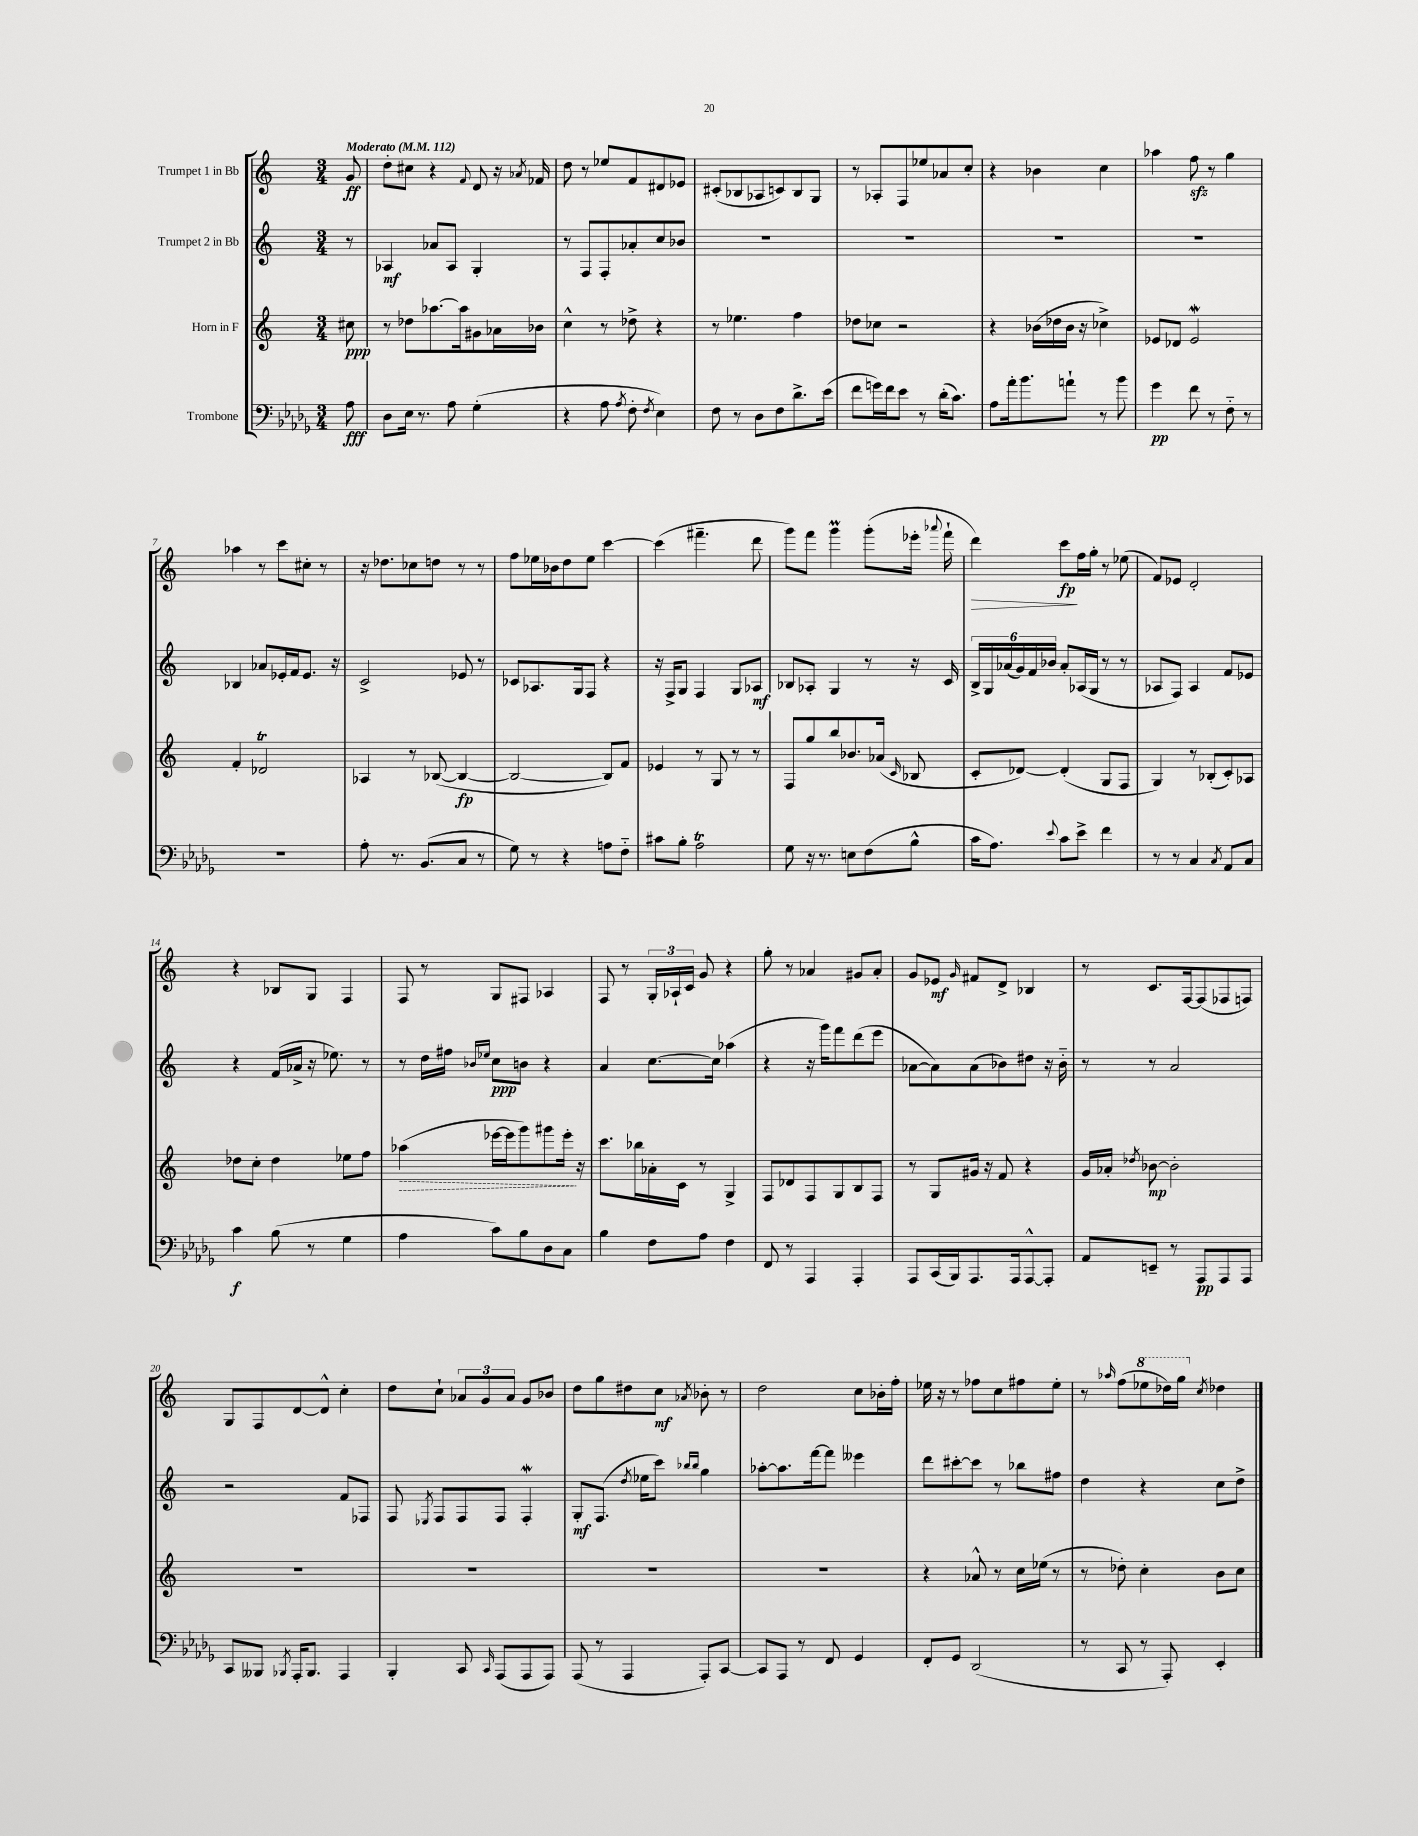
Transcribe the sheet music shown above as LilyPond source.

<<
\new StaffGroup <<
\new Staff = "s0" \with { instrumentName = "Trumpet 1 in Bb" } {
    \clef treble \key c \major \numericTimeSignature \time 3/4 \partial 8 \tempo "Moderato" 4 = 112
    \autoBeamOff g'8\ff |
    d''8[-. cis''8] r4 \appoggiatura { f'8 } d'8 r16 \acciaccatura { aes'8 } fes'16 |
    d''8 r8 ees''8[ f'8 dis'8 ees'8] |
    cis'8[-.( bes8 aes8 c'8) bes8 g8] |
    r8 aes8[-. f8 ees''8 aes'8 c''8]-. |
    r4 bes'4 c''4 |
    aes''4 f''8\sfz r8 g''4 |
    aes''4 r8 c'''8[ cis''8]-. r8 |
    r16 des''8.[ ces''8 d''8] r8 r8 |
    f''8[ ees''16 bes'16 d''8 ees''8] c'''4~ |
    c'''4( fis'''4.-- d'''8 |
    g'''8[) f'''8] g'''4\prall g'''8[-.( ees'''16]-. \appoggiatura { aes'''8 } f'''16-! |
    d'''4\>) c'''8[\fp\! f''16 g''16]-. r8 ees''8( |
    f'8[) ees'8] d'2-. |
    r4 bes8[ g8] f4 |
    f8 r8 g8[ fis8] aes4 |
    f8 r8 \tuplet 3/2 { g16[-. aes16-! c'16] } g'8 r4 |
    g''8-. r8 aes'4 gis'8[ aes'8]-. |
    g'8[ ees'8]\mf \grace { g'16 } fis'8[ d'8]-> bes4 |
    r8 c'8.[ f16~ f8( fes8 f8]) |
    g8[ f8 d'8~ d'8]-^ c''4-. |
    d''8[ c''8]-! \tuplet 3/2 { aes'8[ g'8 aes'8] } g'8[ bes'8] |
    d''8[ g''8 dis''8 c''8]\mf \acciaccatura { aes'8 } bes'8-. r8 |
    d''2 c''8[ bes'16-. f''16]-. |
    ees''16 r16 r8 fes''8[ c''8 fis''8 ees''8]-. |
    r8 \grace { aes''16 } f''8[( \ottava #1 ees'''8 des'''16) g'''16] \ottava #0 \acciaccatura { c''8 } des''4 \bar "|." |
}
\new Staff = "s1" \with { instrumentName = "Trumpet 2 in Bb" } {
    \clef treble \key c \major \numericTimeSignature \time 3/4 \partial 8
    \autoBeamOff r8 |
    aes4\mf aes'8[ aes8] g4-. |
    r8 f8[ f8-. aes'8-. c''8 bes'8] |
    R2. |
    R2. |
    R2. |
    R2. |
    bes4 aes'8[ ees'16-. f'16 ees'8.] r16 |
    c'2-> ees'8 r8 |
    ces'8[ aes8. g16 f8] r4 |
    r16 f16[-> g8] f4 g8[ aes8]\mf |
    bes8[ aes8]-. g4 r8 r16 c'16 |
    \tuplet 6/4 { b16[-> g16 aes'16( g'16) f'16 bes'16] } aes'8[-. aes16( g16] r8 r8 |
    aes8[ f8]) aes4 f'8[ ees'8] |
    r4 f'16[( aes'16]-> r16 ees''8.) r8 |
    r8 d''16[ fis''16] \grace { bes'16[ ees''16] } c''8[\ppp b'8] r4 |
    a'4 c''8.[~ c''16] aes''4( |
    r4 r16 g'''16[) f'''8 d'''8( e'''8] |
    aes'8[~ aes'8) aes'8( bes'8) dis''8] r16 bes'16-_ |
    r8 r8 a'2 |
    r2 f'8[ fes8] |
    f8 \acciaccatura { ees8 } f8[ f8 f8] f4-.\mordent |
    g8[-.\mf f8.]( \acciaccatura { d''8 } ees''16[ c'''8]) \grace { bes''16[ bes''16] } g''4 |
    aes''8[~-. aes''8. f'''16~ f'''8] eeses'''4 |
    d'''8[ cis'''8~-. cis'''8] r8 bes''8[ fis''8] |
    d''4 r4 c''8[ d''8]-> \bar "|." |
}
\new Staff = "s2" \with { instrumentName = "Horn in F" } {
    \clef treble \key c \major \numericTimeSignature \time 3/4 \partial 8
    \autoBeamOff cis''8\ppp |
    r8 des''8[ aes''8.~ aes''16 gis'8 aes'16 bes'16] |
    c''4-^ r8 des''8-> r4 |
    r8 ees''4. f''4 |
    des''8[ ces''8] r2 |
    r4 bes'16[( des''16 bes'16] r16 ces''4->) |
    ees'8[ des'8] ees'2\mordent |
    f'4-. des'2\trill |
    aes4 r8 bes8~( bes4~\fp |
    bes2~ bes8[) f'8] |
    ees'4 r8 g8 r8 r8 |
    f8[ g''8 b''8 bes'8. aes'16]( \grace { c'16 } bes8 |
    c'8[-. des'8]~) des'4-.( g8[ f8] |
    g4) r8 bes8[-.( c'8-.) aes8] |
    des''8[ c''8]-. des''4 ees''8[ f''8] |
    \once \override Hairpin.style = #'dashed-line aes''4\>( ees'''16[~ ees'''16 g'''8) gis'''8 ees'''16]-.\! r16 |
    c'''8.[ bes''16 aes'16-. c'16] r8 g4-> |
    f8[ des'8 f8 g8 b8 f8] |
    r8 g8[ gis'16] r16 f'8 r4 |
    g'16[ aes'16]-. \acciaccatura { des''8 } bes'8~\mp bes'2-. |
    R2. |
    R2. |
    R2. |
    R2. |
    r4 aes'8-^ r8 c''16[ ees''16]( r8 |
    r8 des''8-.) c''4-. b'8[ c''8] \bar "|." |
}
\new Staff = "s3" \with { instrumentName = "Trombone" } {
    \clef bass \key des \major \numericTimeSignature \time 3/4 \partial 8
    \autoBeamOff aes8\fff |
    des8[ ees16] r8. aes8 ges4-.( |
    r4 aes8 \acciaccatura { aes8 } f8-. \acciaccatura { f8 } ees4) |
    f8 r8 des8[ f8 des'8.-> ees'16]( |
    f'8[ g'16) f'16 ees'8] r8 des'16[-.( c'8.]) |
    aes8[ aes'16-. bes'8. a'8]-! r8 bes'8 |
    ges'4\pp f'8 r8 f8-_ r8 |
    R2. |
    aes8-. r8. bes,8.[( c8] r8 |
    ges8) r8 r4 a8[ f8]-_ |
    cis'8[ bes8]-. aes2\trill |
    ges8 r16 r8. e8[ f8( bes8]-^ |
    c'16[ aes8.]) \appoggiatura { ees'8 } c'8[ ees'8]-> f'4 |
    r8 r8 c4 \acciaccatura { c8 } aes,8[ c8] |
    c'4\f bes8( r8 ges4 |
    aes4 c'8[) bes8 des8 c8] |
    bes4 f8[ aes8] f4 |
    f,8 r8 aes,,4 aes,,4-. |
    aes,,8[ c,16( bes,,16) aes,,8. aes,,16 aes,,8~-^ aes,,8]-. |
    aes,8[ e,8]-- r8 aes,,8[\pp aes,,8 aes,,8] |
    c,8[ beses,,8] \acciaccatura { bes,,8 } aes,,16[-. bes,,8.] aes,,4 |
    bes,,4-. c,8 \grace { c,16 } aes,,8[( aes,,8 aes,,8]) |
    aes,,8( r8 aes,,4 aes,,8[-.) c,8]~ |
    c,8[ aes,,8] r8 f,8 ges,4 |
    f,8[-. ges,8] des,2( |
    r8 c,8 r8 aes,,8-.) ees,4-. \bar "|." |
}
>>
>>
